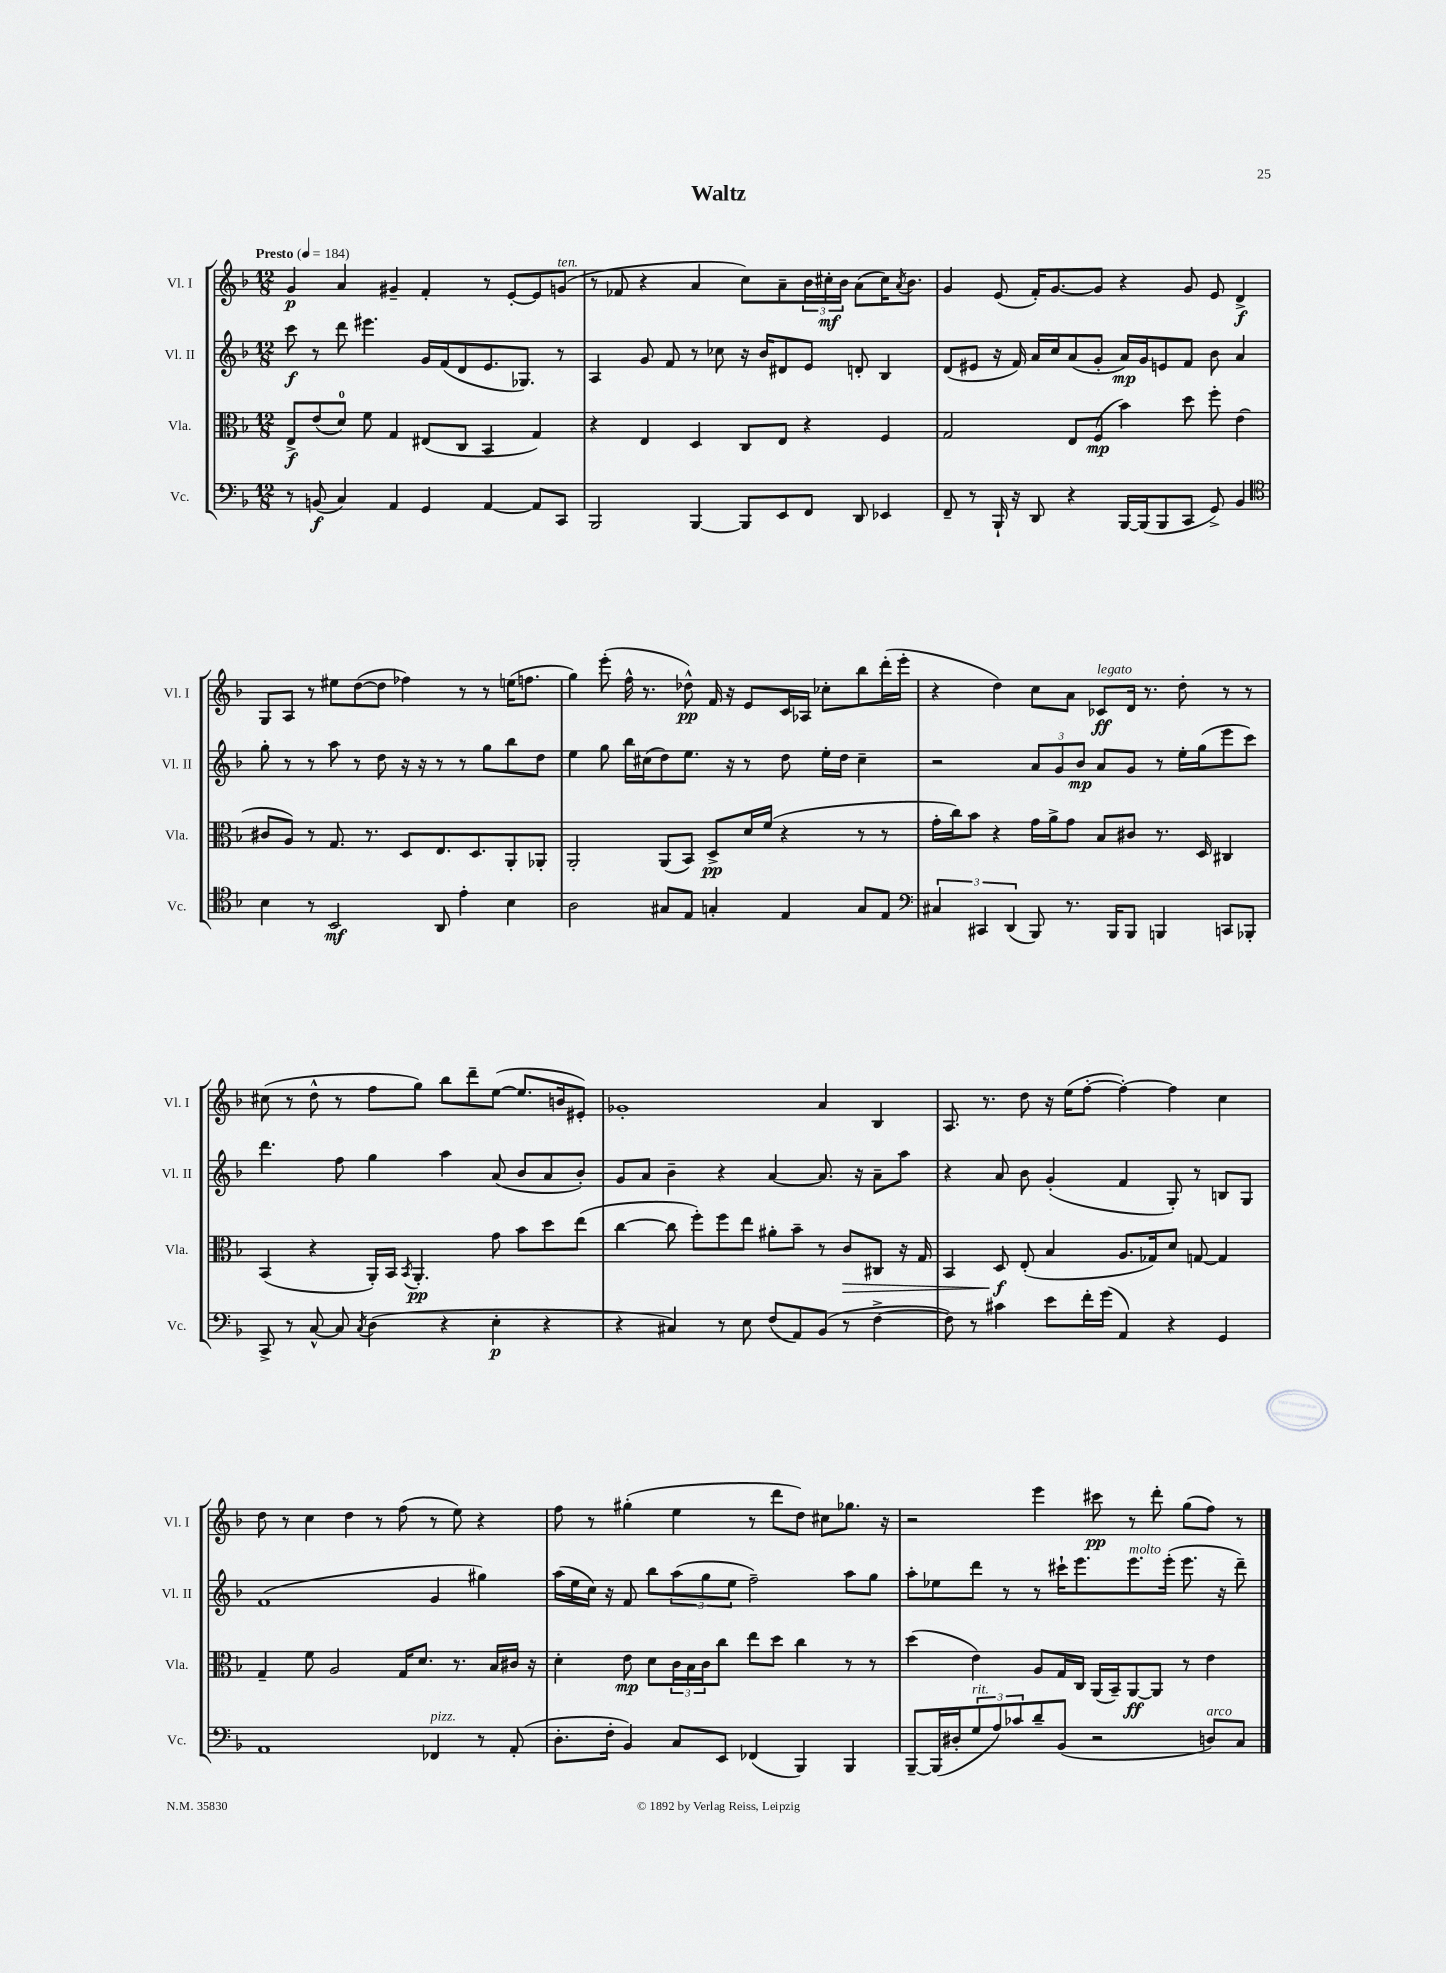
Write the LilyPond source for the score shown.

\header { title = "Waltz" }
<<
\new StaffGroup <<
\new Staff = "s0" \with { instrumentName = "Vl. I" shortInstrumentName = "Vl. I" } {
    \clef treble \key f \major \numericTimeSignature \time 12/8 \tempo "Presto" 4 = 184
    g'4\p a'4 gis'4-- f'4-. r8 e'8~-. e'8 g'8^\markup { \italic "ten." }( |
    r8 fes'8 r4 a'4 c''8) a'8-- \tuplet 3/2 { bes'16 cis''16-.\mf bes'16 } a'8( cis''16) \acciaccatura { a'8 } bes'8. |
    g'4 e'8( f'16-.) g'8.~ g'8 r4 g'8 e'8 d'4->\f |
    g8 a8 r8 eis''8 d''8~( d''8 fes''4) r8 r8 e''16( f''8. |
    g''4) e'''8-.( f''16-^ r8. des''8-^\pp) f'16 r16 e'8 c'16 aes16 ces''8-. bes''8 d'''16-.( e'''16-. |
    r4 d''4) c''8 a'8 ces'8\ff^\markup { \italic "legato" } d'16 r8. d''8-. r8 r8 |
    cis''8( r8 d''8-^ r8 f''8 g''8) bes''8 d'''8-- e''8~( e''8. b'16 eis'8-.) |
    ges'1-. a'4 bes4 |
    a8. r8. d''8 r16 e''16( f''8~-. f''4~-.) f''4 c''4 |
    d''8 r8 c''4 d''4 r8 f''8( r8 e''8) r4 |
    f''8 r8 gis''4-.( e''4 r8 d'''8 d''8) cis''8 ges''8. r16 |
    r2 e'''4 cis'''8\pp r8 d'''8-. g''8( f''8) r8 \bar "|." |
}
\new Staff = "s1" \with { instrumentName = "Vl. II" shortInstrumentName = "Vl. II" } {
    \clef treble \key f \major \numericTimeSignature \time 12/8
    c'''8\f r8 d'''8 eis'''4. g'16 f'16( d'8 e'8. ges8.) r8 |
    a4 g'8 f'8 r8 ces''8 r16 bes'16 dis'8 e'8 d'8-. bes4 |
    d'8( eis'8 r16 f'16) a'16 c''16 a'8( g'8-. a'16\mp) g'16 e'8 f'8 bes'8 a'4 |
    g''8-. r8 r8 a''8 r8 d''8 r16 r16 r8 r8 g''8 bes''8 d''8 |
    e''4 g''8 bes''16 cis''16( d''8) e''8. r16 r8 d''8 e''16-. d''16 cis''4-- |
    r2 \tuplet 3/2 { a'8 g'8 bes'8\mp } a'8 g'8 r8 e''16-. g''16( e'''8 c'''8) |
    d'''4. f''8 g''4 a''4 a'8( bes'8 a'8 bes'8-.) |
    g'8 a'8 bes'4-- r4 a'4~ a'8. r16 a'8-- a''8 |
    r4 a'8 bes'8 g'4-.( f'4 g8-.) r8 b8 g8 |
    f'1( g'4 gis''4) |
    a''16( e''16 c''16) r16 f'8 bes''8 \tuplet 3/2 { a''8( g''8 e''8 } f''2--) a''8 g''8 |
    a''8-. ees''8 d'''8 r8 r8 cis'''16-! e'''8. e'''8.^\markup { \italic "molto" } e'''16-.( e'''8. r16 d'''8--) \bar "|." |
}
\new Staff = "s2" \with { instrumentName = "Vla." shortInstrumentName = "Vla." } {
    \clef alto \key f \major \numericTimeSignature \time 12/8
    e8->\f e'8( d'8-0) f'8 g4 eis8( c8 bes,4 g4) |
    r4 e4 d4 c8 e8 r4 f4 |
    g2 e8 f8\mp( bes'4) d''8 f''8-. e'4( |
    cis'8 a8) r8 g8. r8. d8 e8. d8. a,8-. aes,8-. |
    a,2-. a,8( bes,8) d8->\pp d'16 f'16( r4 r8 r8 |
    g'16-. c''16) bes'8 r4 g'16 a'16-> g'8 bes8 cis'8 r8. d16 cis4 |
    bes,4( r4 a,16-.) bes,16 \acciaccatura { bes,8 } a,4.-.\pp g'8 bes'8 d''8 e''8( |
    c''4~ c''8 f''8-.) f''8 e''8 ais'8-. bes'8-- r8 c'8\> cis8 r16 g16 |
    bes,4 d8\f\! e8-.( bes4 a8. ges16) d'8 g8~ g4 |
    g4-- f'8 a2 g16 d'8. r8. bes16 cis'16 r16 |
    d'4-. e'8\mp d'8 \tuplet 3/2 { c'16 bes16 c'16 } c''8 e''8 d''8 c''4 r8 r8 |
    d''4( e'4) a8 g16 c16 a,16( bes,16--) a,8~\ff a,8 r8 e'4 \bar "|." |
}
\new Staff = "s3" \with { instrumentName = "Vc." shortInstrumentName = "Vc." } {
    \clef bass \key f \major \numericTimeSignature \time 12/8
    r8 b,8\f( c4) a,4 g,4 a,4~ a,8 c,8 |
    bes,,2 bes,,4~ bes,,8 e,8 f,8 d,8 ees,4 |
    f,8-- r8 bes,,16-! r16 d,8 r4 bes,,16~ bes,,16( bes,,8 c,8 g,8->) bes,4 |
    \clef tenor bes4 r8 bes,2\mf a,8 e'4-. bes4 |
    a2 gis8 e8 g4-. e4 g8 e8 |
    \clef bass \tuplet 3/2 { cis4 cis,4 d,4( } bes,,8) r8. bes,,16 bes,,8 b,,4 c,8 bes,,8-. |
    c,8-> r8 c8~-^ c8 \acciaccatura { c8 } d4( r4 e4-.\p r4 |
    r4 cis4) r8 e8 f8( a,8) bes,8( r8 f4~-> |
    f8) r8 cis'4 e'8 f'16-. g'16( a,4) r4 g,4 |
    a,1 fes,4^\markup { \italic "pizz." } r8 a,8-.( |
    d8.-. f16-. bes,4) c8 e,8 fes,4( bes,,4) bes,,4 |
    bes,,8~-- bes,,16( dis16-. \tuplet 3/2 { g8^\markup { \italic "rit." } a8) ces'8 } d'8-- bes,8( r2 d8^\markup { \italic "arco" }) c8 \bar "|." |
}
>>
>>
\layout { \context { \Score \remove "Bar_number_engraver" } }
